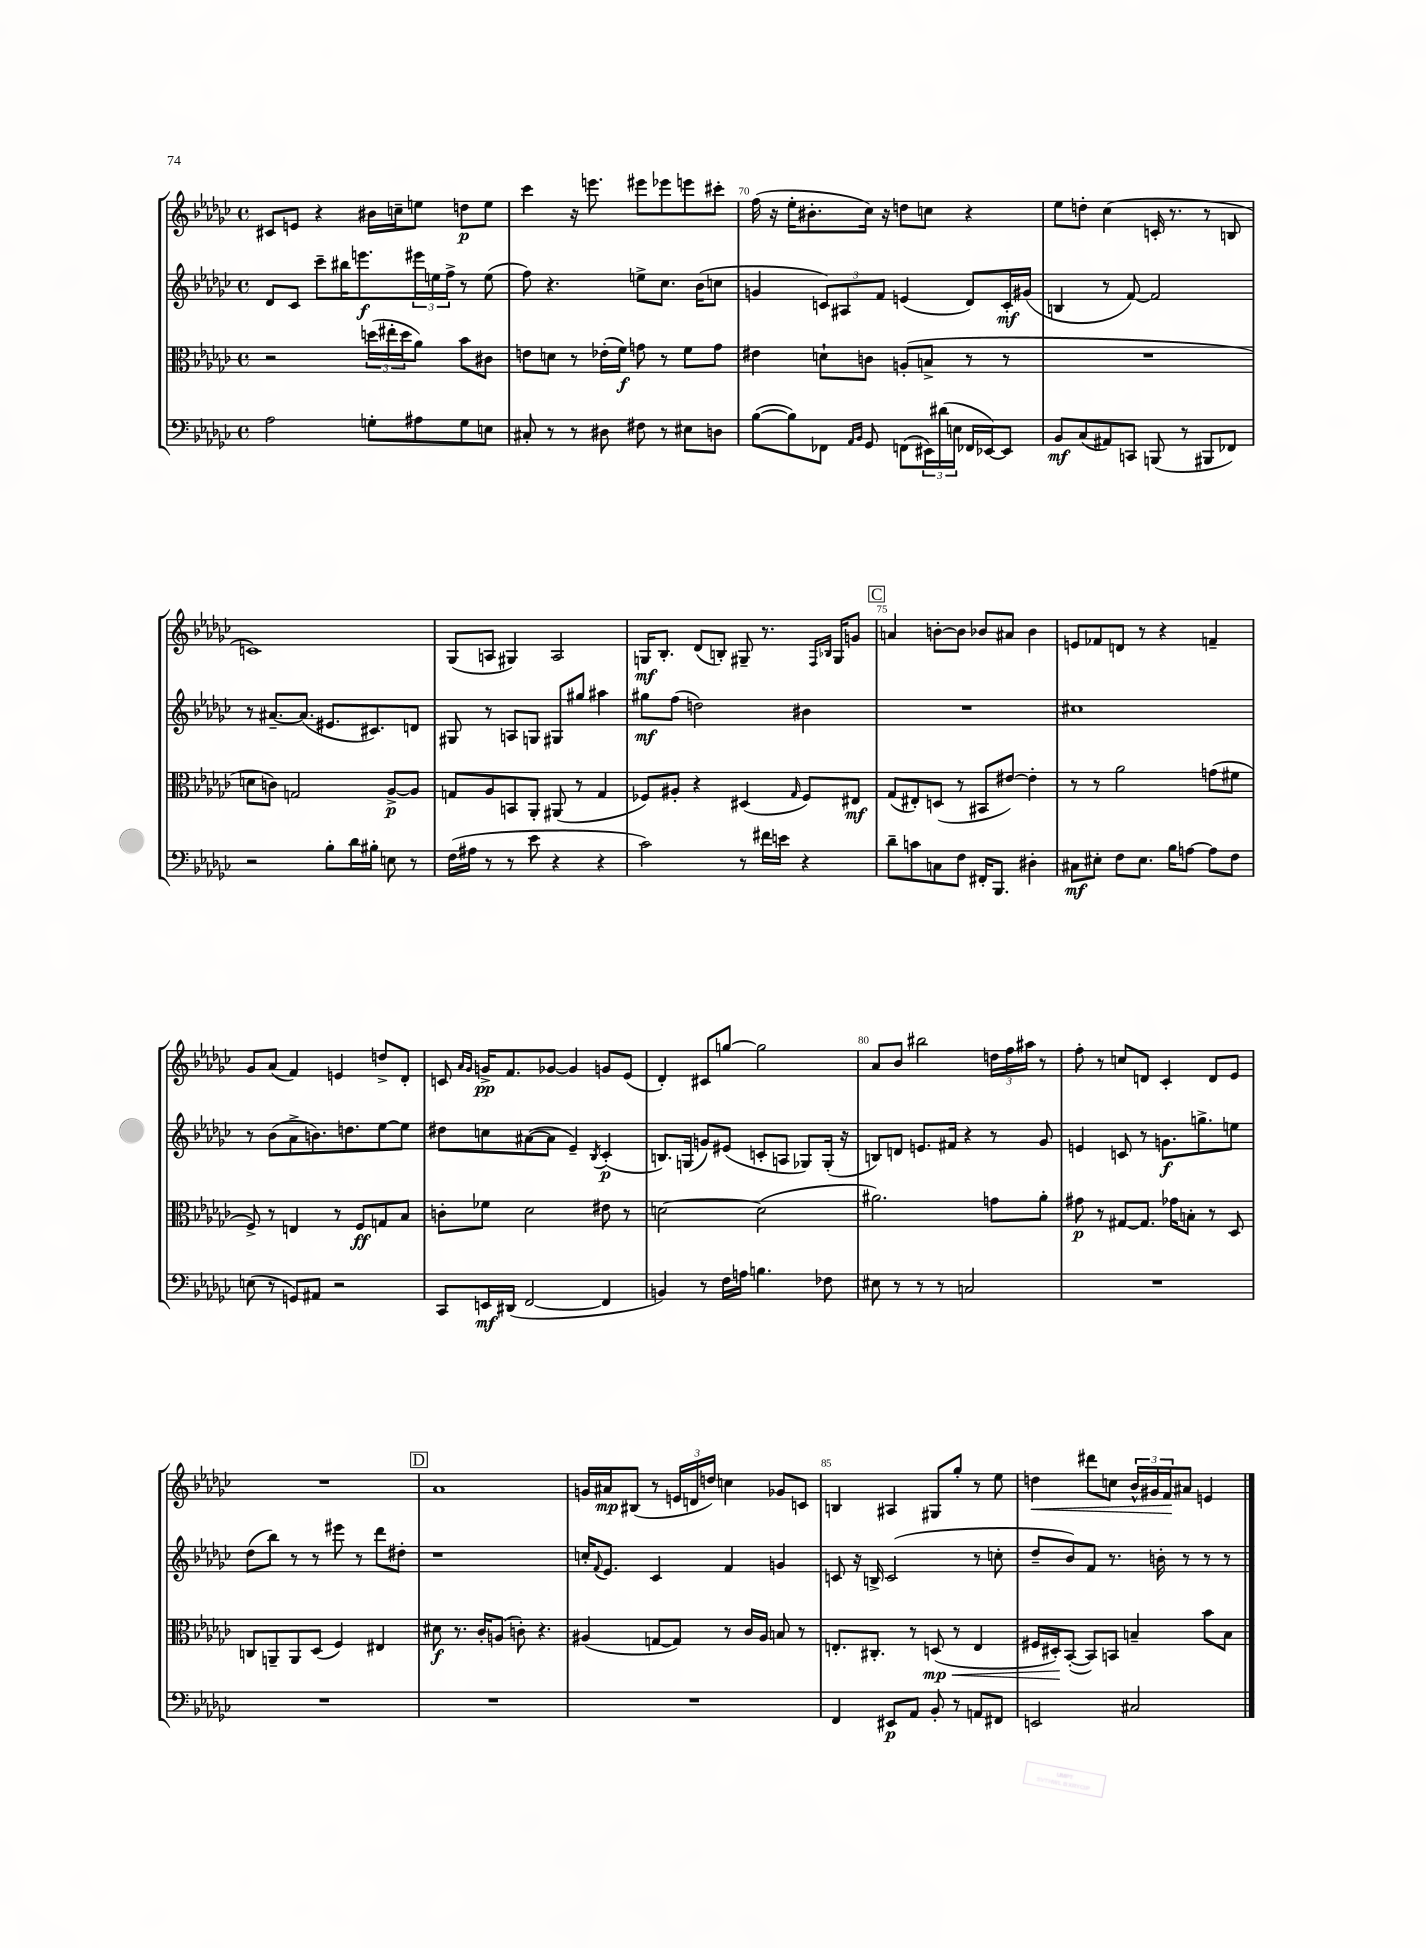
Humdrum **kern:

**kern	**kern	**kern	**kern
*staff4	*staff3	*staff2	*staff1
*clefF4	*clefC3	*clefG2	*clefG2
*k[b-e-a-d-g-c-]	*k[b-e-a-d-g-c-]	*k[b-e-a-d-g-c-]	*k[b-e-a-d-g-c-]
*M4/4	*M4/4	*M4/4	*M4/4
*met(c)	*met(c)	*met(c)	*met(c)
2A-	2r	8d-	8c#
.	.	8c-	8e
.	.	8ccc-~	4r
.	.	16bb#	.
.	.	8.eee	.
8G'	(24dd	.	16b#
.	24ee#'	.	.
.	.	.	16cc~
.	24dd	.	.
8A#	8a-)	24eee#	8ee
.	.	24ee	.
.	.	24ff^	.
8G	8b-	8r	8dd
8E	8c#	(8ee	8ee
=	=	=	=
8C#'	8e	8ff)	4ccc-
8r	8d	4.r	.
8r	8r	.	16r
.	.	.	8.eee
8D#	(16e-'	.	.
.	16f)	.	.
8F#	8g	8ee^	8eee#
8r	8r	8.cc-	8eee-
8E#	8f	.	8eee
.	.	(16b-	.
8D	8g	8cc	8ccc#'
=	=	=	=
([8B-	4e#	4g	(16ff
.	.	.	16r
8B-])	.	.	16ee-'
.	.	.	8.b#'
8FF-	8d`	12c)	.
.	.	12A#	.
16qqAA-	.	.	.
16qqBB-	.	.	.
8GG-	8c	.	16cc-)
.	.	12f	.
.	.	.	16r
(8FF	(8A'	(4e	8dd
24EE#)	8B^	.	8cc
(24d#	.	.	.
24E	.	.	.
16FF-	8r	8d-)	4r
[16EE-)	.	.	.
8EE-]	8r	16c'	.
.	.	(16g#	.
=	=	=	=
8BB-	1r	4B	8ee-
(8C-	.	.	8dd'
8AA#)	.	8r	(4cc-
8CC	.	[8f)	.
(8BBB	.	2f]	16c'
.	.	.	8.r
8r	.	.	.
8BBB#	.	.	8r
8FF-)	.	.	8B
=	=	=	=
2r	8d	8r	1c)
.	8c)	[8.a#~	.
.	2G	.	.
.	.	(8.a#]	.
8B-'	.	8.e#	.
16d-	.	.	.
16B#'	.	8.c#)	.
8E	[8A-^	.	.
8r	8A-]	8d	.
=	=	=	=
(16F	8G	8G#	(8G-
16A#	.	.	.
8r	8A-	8r	8A
8r	8BB	8A	4G#)
8e-	8AA-'	8G	.
4r	(8AA#	8G#	2A
.	8r	8gg#	.
4r	4G	4aa#	.
=	=	=	=
2c-)	8F-)	8gg#	16G
.	.	.	8.B-'
.	8A#'	(8ff	.
.	4r	2dd)	(8d-
.	.	.	8B')
8r	(4D#	.	8G#~
16f#	.	.	8.r
16e	.	.	.
.	16qqG-	.	.
4r	8F-)	4b#	.
.	.	.	16qqF
.	.	.	16qqB-
.	.	.	16G#
.	8E#	.	8g
=	=	=	=
8d-~	(8G-	1r	4a
8c	8E#')	.	.
8C	(8D	.	[8b'
8F	8r	.	8b]
16FF#'	8BB#	.	8b-
8.BBB-	.	.	.
.	[8e#)	.	8a#
4D#'	4e#']	.	4b-
=	=	=	=
8C#	8r	1cc#	8e
8E#'	8r	.	8f-
8F	2a-	.	8d
8.E#	.	.	8r
.	.	.	4r
16B-	.	.	.
[8A	.	.	.
8A]	(8g	.	4f~
8F	8f#	.	.
=	=	=	=
(8E	8F^)	8r	8g-
8r	8r	(8b-	(8a-
8GG)	4E	8a-^	4f)
8AA#	.	8.b)	.
2r	8r	.	4e
.	.	8.dd	.
.	8F	.	.
.	8G	[8ee-	8dd^
.	8B-	8ee-]	8d-'
=	=	=	=
8CC-	8c'	8dd#	8c
.	.	.	16qqa-
.	.	.	16qqg-
16EE	8f-	8cc	16g^
(16DD#	.	.	8.f
[2FF	2d-	([8a#	.
.	.	8a#]	[8g-
.	.	4e-~)	4g-]
.	.	8qB-	.
4FF]	8e#	(4c-'	8g
.	8r	.	(8e-
=	=	=	=
4BB)	[2d	8.B)	4d-')
.	.	(16G	.
8r	.	8g)	8c#
16F	.	(8e#	[8gg
16A	.	.	.
4.B	(2d]	8c'	2gg]
.	.	8A	.
.	.	8G-)	.
8F-	.	(16G-'	.
.	.	16r	.
=	=	=	=
8E#	2.a#)	8B)	8a-
8r	.	8d	8b-
8r	.	8.e	2bb#
8r	.	.	.
.	.	16f#	.
2C	.	4r	.
.	8g	8r	24dd
.	.	.	24ff
.	.	.	24aa#
.	8a#'	8g-	8r
=	=	=	=
1r	8g#	4e	8ff'
.	8r	.	8r
.	[8G#	8c	8cc
.	8.G#]	8r	8d
.	.	8.g	4c-'
.	16g-	.	.
.	8B'	.	.
.	.	8.gg^	.
.	8r	.	8d
.	8D-	8ee	8e-
=	=	=	=
1r	8C	(8dd-	1r
.	8AA~	8bb-)	.
.	8AA	8r	.
.	(8D-	8r	.
.	4F)	8eee#	.
.	.	8r	.
.	4E#	8ddd-	.
.	.	8dd#'	.
=	=	=	=
1r	8d#	1r	1a-
.	8.r	.	.
.	16c-'	.	.
.	(8A	.	.
.	8c')	.	.
.	4.r	.	.
=	=	=	=
1r	(4A#	16cc'	16g
.	.	8qqf	.
.	.	8.e-	16a#
.	.	.	(8B#
.	[8G	4c-	8r
.	8G])	.	24e
.	.	.	24d
.	.	.	24dd)
.	8r	4f	4cc
.	16c-	.	.
.	16A#	.	.
.	8B	4g	8g-
.	8r	.	8c
=	=	=	=
4FF	8.E'	8c	4B
.	.	16r	.
.	8.C#'	16B^	.
8EE#	.	(2c	4A#
8AA-	8r	.	.
8BB-'	(8D	.	8G#
8r	8r	.	8gg-'
8AA	4E	8r	8r
8FF#	.	8cc'	8ee-
=	=	=	=
2EE	16F#	8dd-~	4dd
.	16D#')	.	.
.	([8BB-'	8b-)	.
.	8BB-])	8f	8ddd#
.	8BB	8.r	8cc
2C#	4B~	.	24b-^^
.	.	.	24g#
.	.	16b'	.
.	.	.	24f
.	.	8r	8a#
.	8b-	8r	4e
.	8B	8r	.
==	==	==	==
*-	*-	*-	*-
